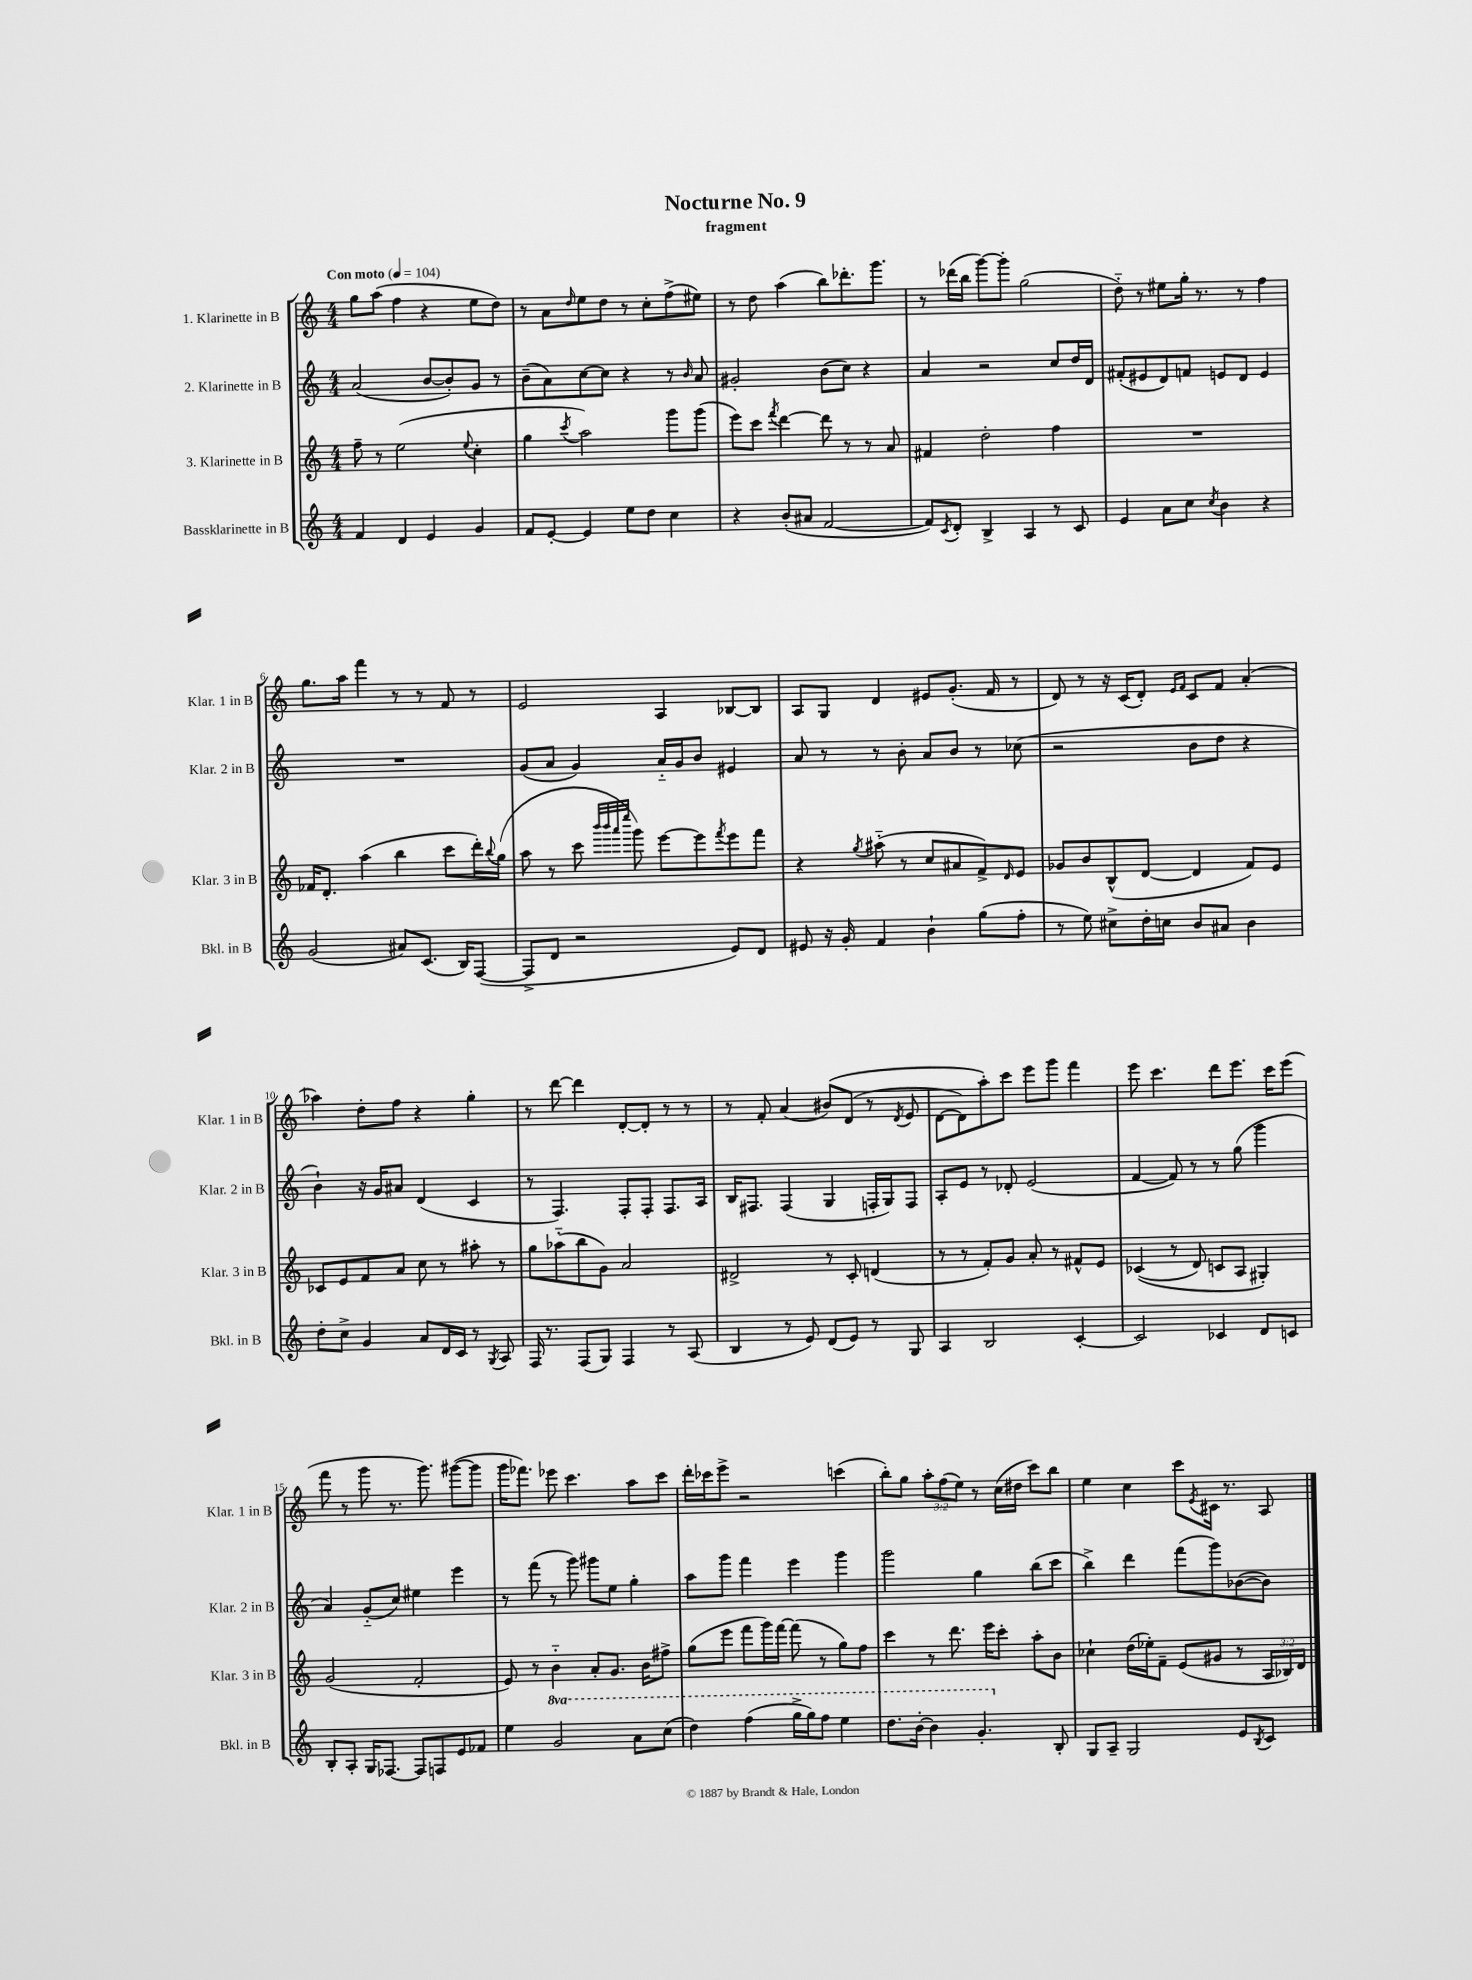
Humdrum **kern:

**kern	**kern	**kern	**kern
*part4	*part3	*part2	*part1
*staff4	*staff3	*staff2	*staff1
*I"Bassklarinette in B	*I"3. Klarinette in B	*I"2. Klarinette in B	*I"1. Klarinette in B
*I'Bkl. in B	*I'Klar. 3 in B	*I'Klar. 2 in B	*I'Klar. 1 in B
*clefG2	*clefG2	*clefG2	*clefG2
*k[]	*k[]	*k[]	*k[]
*M4/4	*M4/4	*M4/4	*M4/4
*MM104	*MM104	*MM104	*MM104
=1	=1	=1	=1
!	!	!	!LO:TX:a:B:t=Con moto
4f/	8ff~\	(2a/	8gg\L
.	8r	.	(8aa\J
4d/	(2ee\	.	4ff\
4e/	.	[8b/L	4r
.	.	8b'/])	.
.	8qqee/	.	.
4g/	4cc'\	8g/J	8ee\L
.	.	8r	8dd\J)
=2	=2	=2	=2
8f/L	4gg\	(8b~\L	8r
[8e'/J	.	8a\)	8a\L
.	8qccc/	.	16qqdd/
4e/]	2aa\)	[8cc\	8ee\
.	.	8cc\J]	8dd\J
8ee\L	.	4r	8r
8dd\J	.	.	8cc'\L
4cc\	8ggg\L	8r	(8ff^\
.	.	16qqb/	.
.	(8ggg\J	8a/	8ee#X\J)
=3	=3	=3	=3
4r	8eee\L)	2g#X'/	8r
.	8ccc\J	.	8dd\
.	8qfff/	.	.
(8b'/L	[4ddd\	.	(4aa\
8a#X/J	.	.	.
[2f/	8ddd\]	(8b\L	8bb\L)
.	8r	8cc\J)	8.ddd-X'\
.	8r	4r	.
.	.	.	8.ggg\J
.	8a/	.	.
=4	=4	=4	=4
8f/L])	4f#X/	4a/	8r
8qc/	.	.	.
8d'/J	.	.	(16ddd-X\LL
.	.	.	16bb\JJ
4B^/	2dd'\	2r	[8ggg\L)
.	.	.	8ggg'\J]
4A/	.	.	(2gg\
8r	4ff\	8cc/L	.
8c/	.	16dd/L	.
.	.	16d/JJ	.
=5	=5	=5	=5
4e/	1r	(8f#X'/L	8dd\)
.	.	8e#X/	8r
8a\L	.	8d/)	8ee#X\L
8cc\J	.	8fn/J	16gg'\Jk
.	.	.	8.r
8qcc/	.	.	.
4b\	.	8en/L	.
.	.	8d/J	8r
4r	.	4e/	4ff\
!!LO:LB:g=z
=6	=6	=6	=6
(2g/	16f-X/KL	1r	8.gg\L
.	8.d'/J	.	.
.	.	.	16aa\Jk
.	(4aa\	.	4fff\
8a#X/L)	4bb\	.	8r
(8.c/J	.	.	8r
.	8ccc\L	.	8f/
16B/KL)	.	.	.
([8F/J	16ddd'\L)	.	8r
.	8qqbb/	.	.
.	(16gg\JJ	.	.
=7	=7	=7	=7
8F^/L]	8aa\	(8g/L	2e/
8d/J	8r	8a/J	.
2r	8ccc\	4g/)	.
.	32qqbbb/LLL	.	.
.	32qqbbb/	.	.
.	32qqaaa/	.	.
.	32qqeeee/JJJ	.	.
.	8ggg\)	.	.
.	[8eee\L	16a/LL	4A/
.	.	16g/J	.
.	8eee\]	8b/J	.
.	8qfff/	.	.
8e/L)	8eee\	4e#X/	[8B-X/L
8d/J	8fff\J	.	8B-/J]
=8	=8	=8	=8
8e#X/	4r	8a/	8A/L
16r	.	8r	8G/J
16g'/	.	.	.
.	8qgg/	.	.
4f/	(8aa#X\	8r	4d/
.	8r	8b'\	.
4b`\	8cc/L	8a/L	8e#X/L
.	8a#X/	8b/J	(8.g'/J
(8gg\L	8f^/)	8r	.
.	.	.	16f/
.	16qqd/	.	.
8ff'\J	8e/J	(8cc-X\	8r
=9	=9	=9	=9
8r	8g-X/L	2r	8d/)
8ee\)	8b/	.	8r
8cc#X^\L	(8B^^/	.	16r
.	.	.	(16c/KL
16dd'\L	[8d/J	.	8d'/J)
16ccn\JJ	.	.	.
.	.	.	16qqe/LL
.	.	.	16qqf/JJ
8b/L	4d/]	8b\L	8c/L
8a#X/J	.	8dd\J	8f/J
4b\	8f/L)	4r	(4a'/
.	8e/J	.	.
!!LO:LB:g=z
=10	=10	=10	=10
8dd'\L	8c-X/L	4b`\)	4aa-X\)
8cc^\J	8e/	.	.
4g/	8f/	16r	8dd'\L
.	.	16g/KL	.
.	8a/J	8a#X/J	8ff\J
8a/L	8cc\	(4d/	4r
16d/L	8r	.	.
16c/JJ	.	.	.
8r	8aa#X'\	4c/	4gg'\
8qG/	.	.	.
8A/	8r	.	.
=11	=11	=11	=11
16F/	8gg\L	8r	8r
8.r	.	.	.
.	(8aa-X\	4.F/)	[8ddd\
(8F/L	8bb\	.	4ddd\]
8G/J)	8g\J)	.	.
4F/	2a/	8F'/L	[8d'/L
.	.	8F'/J	8d'/J]
8r	.	8.F/L	8r
(8A/	.	.	8r
.	.	16A/Jk	.
=12	=12	=12	=12
4B/	2d#X^/	16B/KL	8r
.	.	8.F#X/J	.
.	.	.	8f'/
8r	.	(4F#/	(4a/
8e/)	.	.	.
(8d/L	8r	4G/	(8b#X/L)
8e/J)	8c'/	.	(8d/J
8r	(4dn/	16Fn'/LL	8r
.	.	16G/J)	.
.	.	.	8qd/
8G/	.	8F/J	8e/
=13	=13	=13	=13
4A/	8r	8A'/L	[8d\L
.	8r	8e/J	8d\])
2B/	8f'/L)	8r	8aa'\)
.	8g/J	8d-X'/	8ccc\J
.	8a'/	(2e/	8eee\L
.	8r	.	8ggg\J
[4c'/	8f#X^^/L	.	4fff\
.	8e/J	.	.
=14	=14	=14	=14
2c/]	((4c-X/	[4f/	8eee\
.	.	.	4.ccc\
.	8r	8f/])	.
.	8d/)	8r	.
4c-X/	8cn/L	8r	8ddd\L
.	8A/J	(8gg\	8.eee\J
8d/L	4G#X'/)	4ggg\	.
.	.	.	16ccc\KL
8cn/J	.	.	(8eee\J
!!LO:LB:g=z
=15	=15	=15	=15
8B'/L	(2g/	4a/)	8fff\
8A'/J	.	.	8r
16G/KL	.	(8g/L	8ggg\
[8.F-X/J	.	.	.
.	.	8cc/J)	8.r
8F-/L]	2f'/	4ee#X\	.
.	.	.	8.ggg\)
8Fn/	.	.	.
8e/	.	4eee\	([8ggg#X\L
8f-X/J	.	.	8ggg#\J]
=16	=16	=16	=16
4ee\	8e/)	8r	16ggg\KL
.	.	.	8.fff-X\J)
.	8r	(8fff\	.
*8va	*	*	*
2gg/	4b\	8r	8eee-X\
.	.	8ggg\)	4.ccc\
.	8a'/L	8ggg#X\L	.
.	8.g/J	8ee\J	.
8aa\L	.	4gg'\	8aa\L
.	16b\KL	.	.
(8ccc\J	8ff#X^\J	.	8ccc\J
=17	=17	=17	=17
4ddd\)	(8gg\L	8aa\L	16ddd'\LL
.	.	.	16ccc-X\J
.	8eee\J	8ggg\J	8eee^\J
(4fff\	8fff\L	4fff\	2r
.	16ggg\L)	.	.
.	[16fff\JJ	.	.
16ggg^\LL	(8fff\]	4eee\	.
16ggg\J)	.	.	.
8fff\J	8r	.	.
4eee\	8gg\L)	4ggg\	(4cccn\
.	8ff\J	.	.
=18	=18	=18	=18
8.ddd\L	4ccc\	2ggg\	8bb'\L)
.	.	.	8gg\J
[16bb'\Jk	.	.	.
4bb\]	8r	.	12aa'\L
.	.	.	(12ff\
.	8.ddd\	.	.
.	.	.	12ee\J)
4.gg'/	.	4gg\	8r
.	16eee\KL	.	.
.	8ccc'\J	.	(16cc\LL
.	.	.	16dd#X\JJ
.	8aa'\L	(8bb\L	8ccc\L)
*X8va	*	*	*
8B'/	8b\J	8ccc\J	8bb\J
=19	=19	=19	=19
8G/L	4cc-X`\	4bb^\)	4ee\
8A~/J	.	.	.
2G/	(16dd\LL	4ddd\	4cc\
.	16ee-X'\J)	.	.
.	8f~\J	.	.
.	(8e/L	(8fff\L	8ccc\L
.	.	.	8qe/
.	8g#X/J	8ggg\)	16c#X\Jk
.	.	.	8.r
8e/L	8r	([8b-X\	.
8qB/	.	.	.
8c/J	24A/LL	8b-\J])	8A/
.	24B-X/)	.	.
.	24d/JJ	.	.
==	==	==	==
*-	*-	*-	*-
